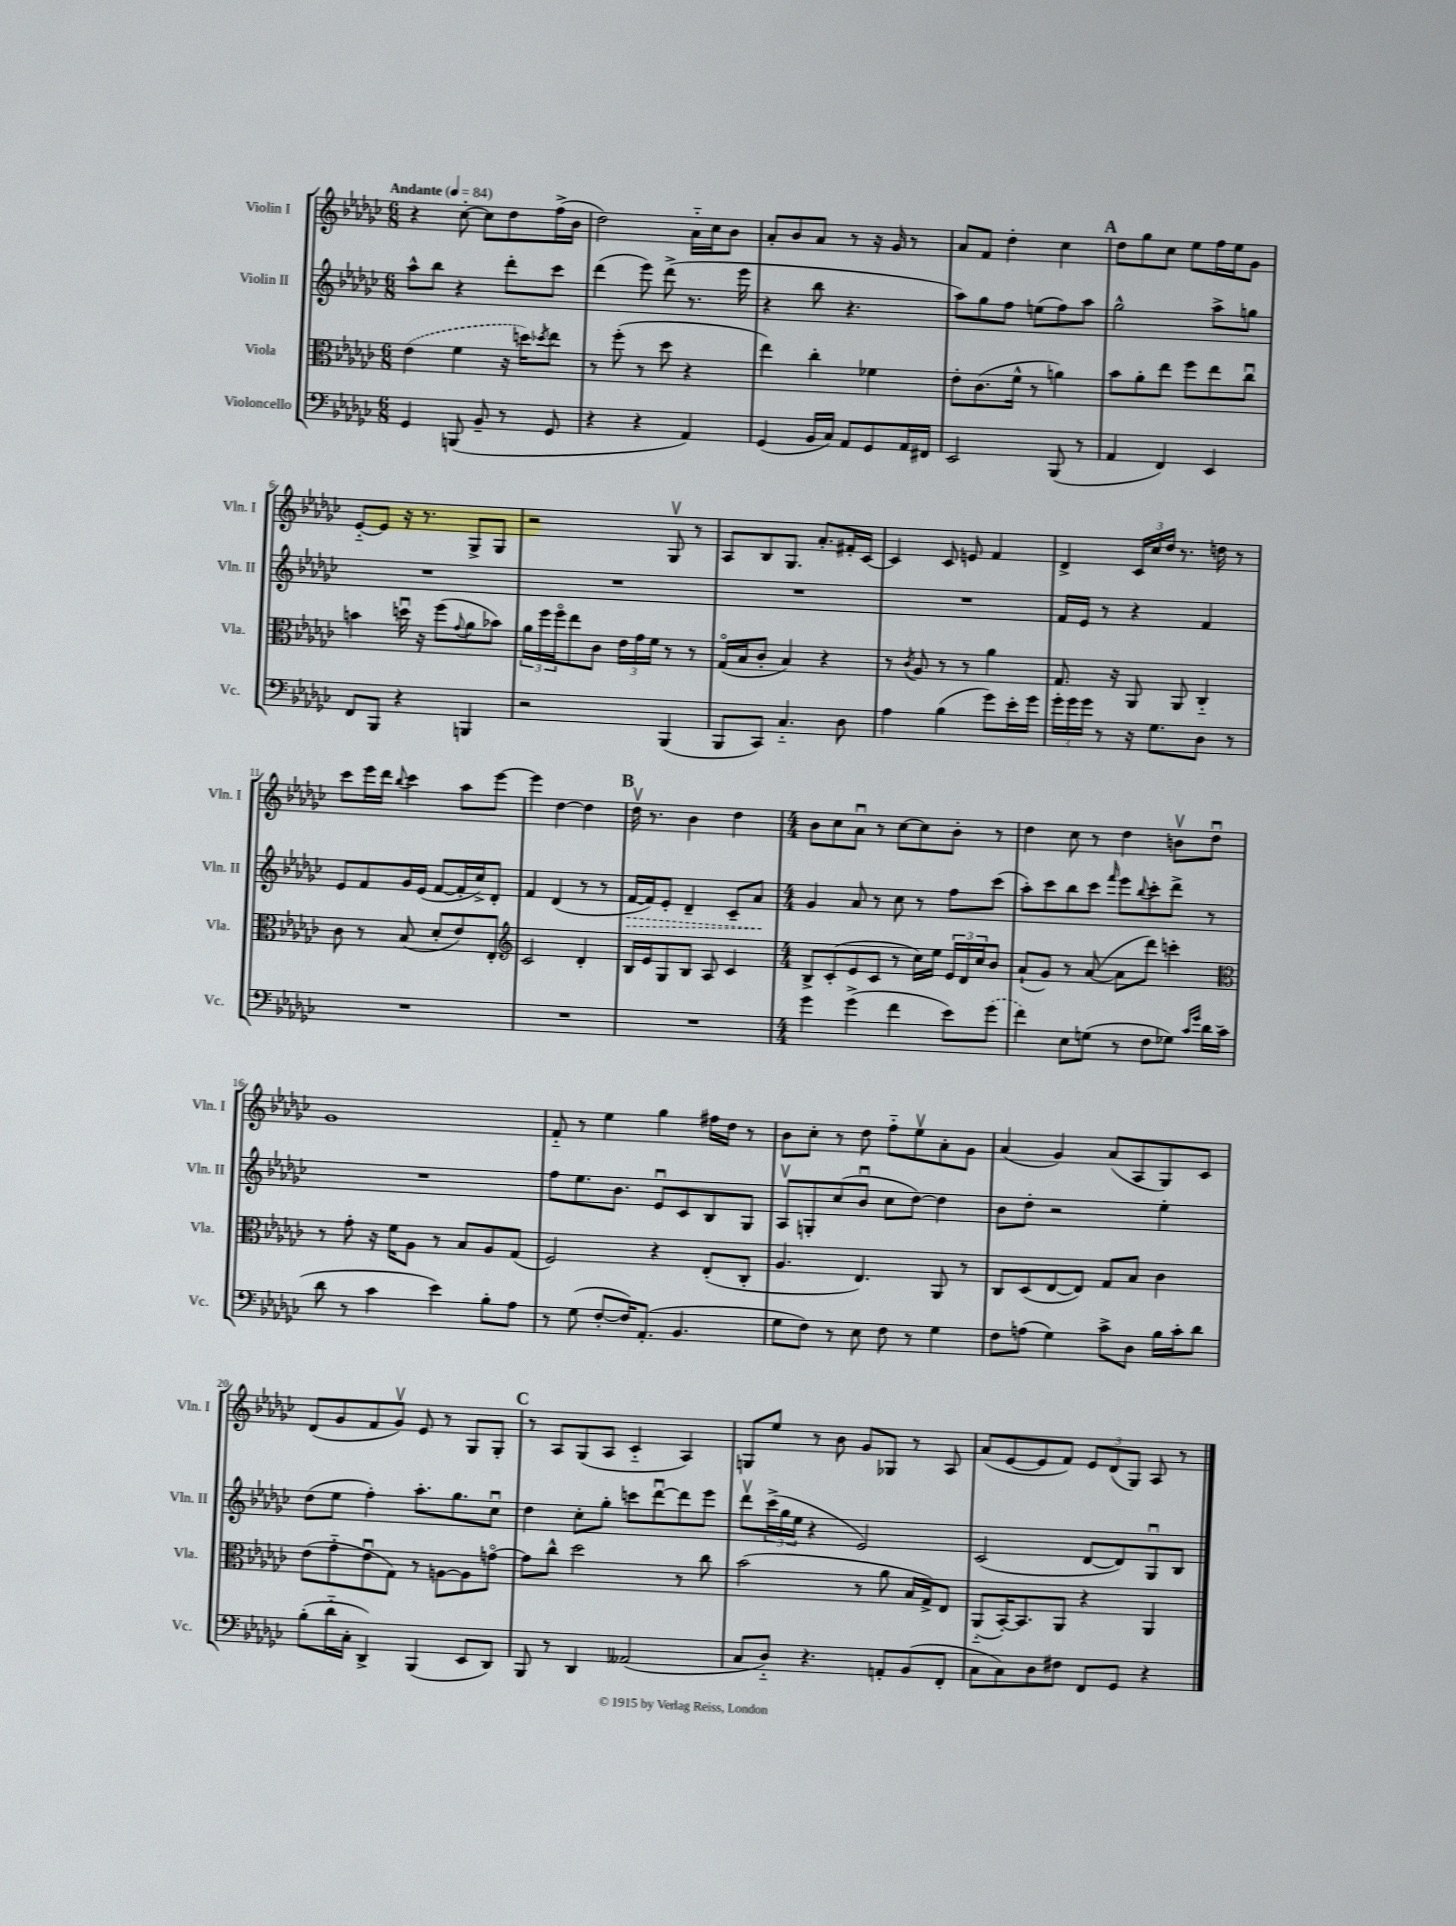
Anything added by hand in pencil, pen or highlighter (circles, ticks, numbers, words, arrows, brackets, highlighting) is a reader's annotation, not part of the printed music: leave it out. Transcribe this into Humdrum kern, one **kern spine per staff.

**kern	**kern	**kern	**kern
*staff4	*staff3	*staff2	*staff1
*clefF4	*clefC3	*clefG2	*clefG2
*k[b-e-a-d-g-c-]	*k[b-e-a-d-g-c-]	*k[b-e-a-d-g-c-]	*k[b-e-a-d-g-c-]
*M6/8	*M6/8	*M6/8	*M6/8
*MM84	*MM84	*MM84	*MM84
4GG-	(4e-	8aa-^^	4r
.	.	8bb-	.
(8BBB	4f	4r	[8cc-'
8BB-~	.	.	8cc-]
8r	16r	8ddd-'	8dd-
.	16dd)	.	.
.	8qdd-	.	.
8GG-	8ee-	8ccc-	(16ff^
.	.	.	16b-
=	=	=	=
4r	8r	(4ddd-	2dd-)
.	(8ff'	.	.
4r	8r	8eee-)	.
.	8dd-	(8ddd-^	.
4AA-)	4r	8.r	16a-'~
.	.	.	16cc-
.	.	.	8b-
.	.	16eee-	.
=	=	=	=
(4GG-	4ee-)	4r	8a-'
.	.	.	8b-
16BB-	4cc-'	8bb-	8a-
16C-)	.	.	.
8AA-	.	4.r	8r
8GG-	4f-	.	16r
.	.	.	16g-
16AA-	.	.	8r
16FF#	.	.	.
=	=	=	=
2EE-	8e-'	8aa-)	8a-
.	(8.c-	8gg-	8f
.	.	8ff	4dd-'
.	16f^^	.	.
.	8r	(8ee	.
(8BBB-	4a)	8ff)	4cc-
8r	.	8aa-	.
=	=	=	=
4AA-	8b-	2gg-^^	8dd-
.	8a-'	.	8gg-
4FF)	8ee-	.	8cc-
.	8ff	.	8ee-
4EE-	8ee-	8aa-^	16ff
.	.	.	16ee-
.	8cc-u	8gg	8g-
=	=	=	=
8FF	4b	2.r	[8e-'~
8BBB-	.	.	8e-]
4r	16ddu	.	16r
.	16r	.	8.r
.	(8ff	.	.
.	8qqg-	.	.
4BBB	8a-	.	8G-^
.	8b-)	.	8G-
=	=	=	=
2r	24a-	2.r	2r
.	24ff	.	.
.	24ffo	.	.
.	8ee-	.	.
.	8c-	.	.
.	24e-	.	.
.	24g-	.	.
.	24f	.	.
(4BBB-	8r	.	8G-v
.	8r	.	8r
=	=	=	=
8BBB-	(16G-o	2.r	8A-
.	16B-	.	.
8CC-)	8c-'	.	8B-
4.C-'~	4B-)	.	8.G-
.	.	.	8.a-'
.	4r	.	.
8D-	.	.	16f#'
.	.	.	[16c-
=	=	=	=
4A-	8r	2.r	4c-]
.	8qc-	.	.
.	8A-	.	.
(4B-	8r	.	8c-
.	8r	.	8e
8g-)	4a-	.	4f
16e-'	.	.	.
16g-	.	.	.
=	=	=	=
24g-'	8.G-	16f	4d-^
24g-	.	.	.
.	.	16e-	.
24g-	.	.	.
8r	.	8r	.
.	16r	.	.
16r	8AA-	4r	24c-
.	.	.	24cc-
8.G-	.	.	.
.	.	.	24dd-
.	8AA-	.	8.r
8D-	4C-'~	4f	.
.	.	.	16dd
8r	.	.	8r
=	=	=	=
2.r	8c-	8e-	8ccc-
.	8r	8f	16eee-
.	.	.	16ddd-
.	.	.	8qqbb-
.	(8B-	16g-	4ccc-
.	.	(16e-	.
.	8d-'	[8f	.
.	8e-)	16f']	8aa-
.	.	16cc-^)	.
.	8E-'	8d-'	[8eee-
=	=	=	=
*	*clefG2	*	*
2.r	2c-	4f	4eee-]
.	.	(4d-	[4dd-
.	4d-'	8r	4dd-]
.	.	8r	.
=	=	=	=
2.r	16B-	[16f	16dd-v
.	16e-	16f])	8.r
.	8G-	8e-'	.
.	8B-	4d-~	4b-
.	8A-	.	.
.	4c-	8c-~	4dd-
.	.	8a-	.
=	=	=	=
*M4/4	*M4/4	*M4/4	*M4/4
4g-	8B-^	4g-	8b-
.	(8c-'	.	8cc-
(4g-^	8e-	8a-	8a-u
.	8c-	8r	8r
4f	8r	8cc-	[8cc-
.	16cc-)	8r	8cc-]
.	16ee-	.	.
8e-)	24e-	8ff	8b-'
.	24d-	.	.
.	24cc-	.	.
(8g-	8b-	(8ccc-	8r
=	=	=	=
4f)	(8a-`	8aa-')	4dd-
.	8g-)	8ccc-	.
8E-	8r	8bb-	8cc-
(8G	([8a-	8ccc-	8r
.	.	16qqfff	.
8r	8a-]	8eee-	4dd-
.	.	8qqbb-	.
8F	8ddd-)	8ccc-'	.
8G-)	4ccc'	8ddd-^	8bv
16qqc-	.	.	.
16qqg-	.	.	.
16d-	.	8r	8dd-u
(16c-	.	.	.
=	=	=	=
*	*clefC3	*	*
8d-	8r	1r	1g-
8r	8g-'	.	.
4c-	16r	.	.
.	16f	.	.
.	8A-	.	.
4e-)	8r	.	.
.	8B-	.	.
8B-'	8A-	.	.
8A-	(8G-	.	.
=	=	=	=
8r	2F)	8ff	8f'~
(8G-	.	8.ee-	8r
[8F'	.	.	4ee-
.	.	8.b-	.
16F])	.	.	.
(8.AA-'	.	.	.
.	4r	8e-u	4gg-
4.BB-	.	8c-	.
.	(8E-'	8B-	16ff#
.	.	.	16dd-
.	8C-'	8G-	8r
=	=	=	=
8G-	4.A-	8A-v	8b-
8F)	.	8G'	8cc-'
8r	.	(8cc-	8r
8E-	4.E-)	8b-u	8dd-
8F	.	8cc-	8ff'~
8r	.	[8dd-)	8ee-v
4G-	8AA-	4dd-]	8a-'
.	8r	.	8g-
=	=	=	=
8F	8C-	8b-	(4a-
(8A	(8D-	8dd-'	.
4G-)	[8E-	2r	4g-)
.	8E-])	.	.
8c-^	8G-	.	(8a-
8D-	8B-	.	8A-
16B-	4c-	4ee-'	8G-)
16c-'	.	.	.
8d-	.	.	8c-
=	=	=	=
(8B-'	(8e-	(8dd-	(8d-
16d-'~	8g-'~	8ee-	8g-
16C-'	.	.	.
4DD-^)	8e-u	4ff')	8f
.	8G-)	.	8g-v)
(4BBB-	8r	8.aa-'	8e-
.	[8A	.	8r
.	.	8.gg-	.
8EE-	8A]	.	8G-
8DD-)	[8go	8cc-u	8G-'
=	=	=	=
8BBB-	8g]	4dd-	8r
8r	8cc-^^	.	8A-
4DD-	2dd-	8cc-'	(8G-
.	.	8gg-'	8A-
(2AA--	.	8ccc	4c-'~
.	.	[8ddd-u	.
.	8r	8ddd-]	4A-)
.	8cc-	8eee-	.
=	=	=	=
8C-	(2b-	8ddd-v	8G
8D-'~)	.	(24ccc-^	8ee-
.	.	24gg-	.
.	.	24ee-	.
4.r	.	4r	8r
.	.	.	8b-
.	8r	2e-)	8g-
8AA'	8a-	.	8G-
(8BB-	16B-	.	8r
.	16G-^)	.	.
8FF'	8E-	.	8A-
=	=	=	=
8C-	(8AA-'~	(2c-	(8a-
8C-)	[16BB-')	.	[8e-
.	8.BB-]	.	.
8D-	.	.	8e-]
8F#	8AA-	.	8f)
8FF	4r	[8d-	12e-
.	.	.	(12d-
8GG-	.	8d-])	.
.	.	.	12G-)
4r	4AA-	8G-u	8A-
.	.	8B-	8r
==	==	==	==
*-	*-	*-	*-
